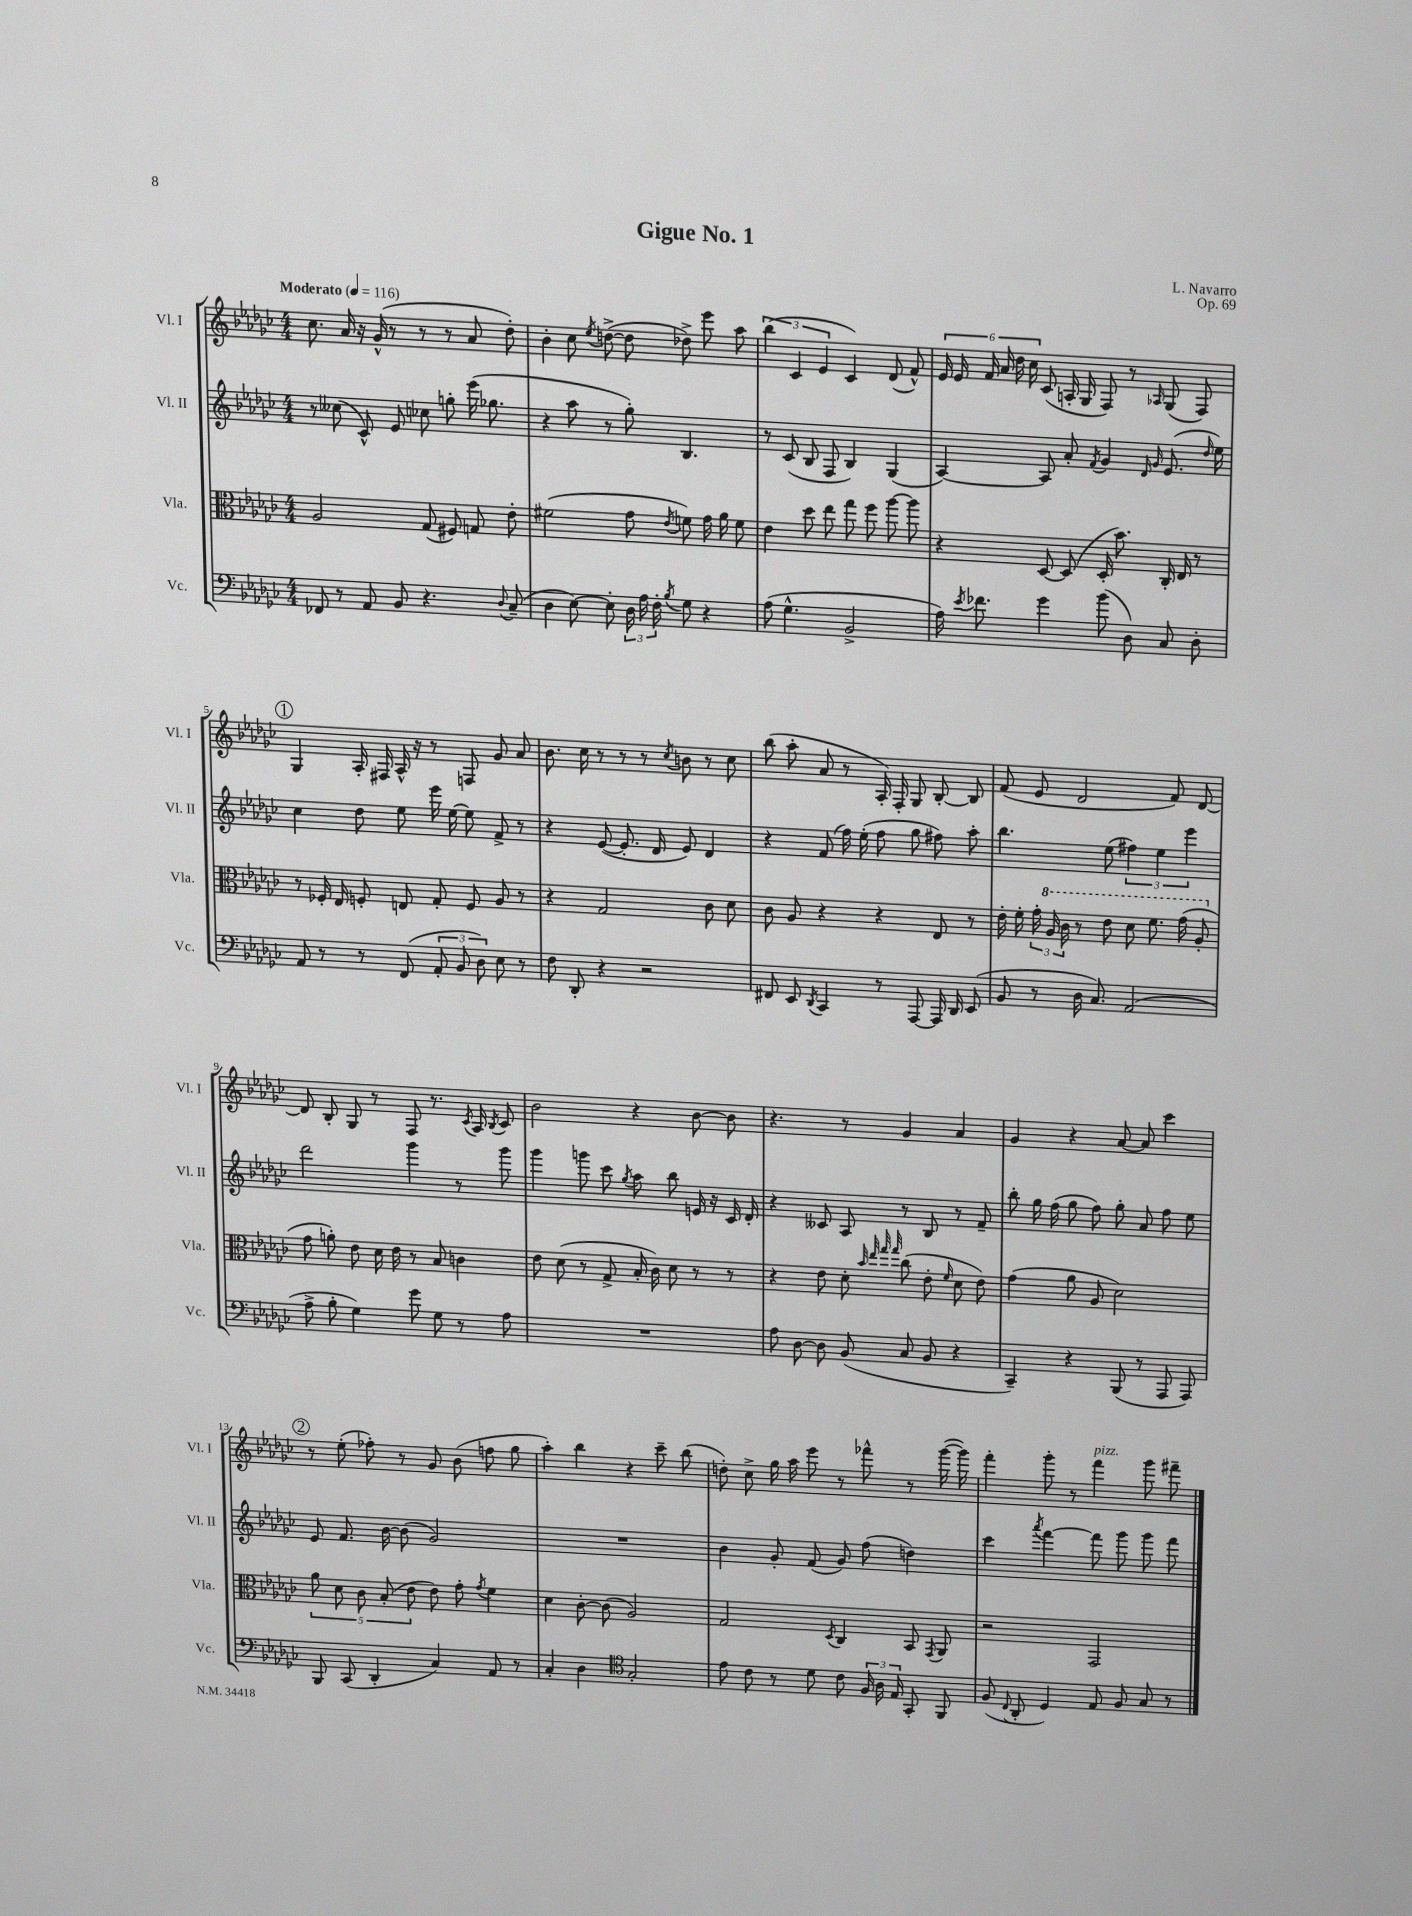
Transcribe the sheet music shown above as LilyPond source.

\header { title = "Gigue No. 1" composer = "L. Navarro" opus = "Op. 69" }
<<
\new StaffGroup <<
\new Staff = "s0" \with { instrumentName = "Vl. I" shortInstrumentName = "Vl. I" } {
    \clef treble \key ges \major \numericTimeSignature \time 4/4 \tempo "Moderato" 4 = 116
    \autoBeamOff ces''8. aes'16 r16 ges'16-^( r8 r8 r8 aes'8 des''8-.) |
    bes'4-. ces''8 \acciaccatura { ees''8 } d''8~->( d''8 des''8->) ees'''8 aes''8 |
    \tuplet 3/2 { bes''4( ces'4 ees'4 } ces'4) des'8( f'8-^) |
    \tuplet 6/4 { ees'16 ees'16 f'16 aes'16 des''16 ces''16 } ces'8( a16-. ges16 f8) r8 \grace { aes16 } ges8( f8) |
    \mark \markup { \circle "1" } ges4 aes16-. fis16 aes16-^ r16 r8 f8 ges'8 aes'8 |
    bes'8. ces''16 r8 r8 r8 \acciaccatura { ces''8 } b'8 r8 ces''8 |
    bes''8( aes''8-. aes'8 r8 aes16-.) f16-. ges8 bes8~-. bes8 |
    f'8( ees'8 des'2 f'8) des'8~ |
    des'8 bes8-. ges8 r8 f8 r8. \acciaccatura { ces'8 } aes16 \acciaccatura { bes8 } ces'8 |
    bes'2 r4 bes'8~ bes'8 |
    r4. r8 ges'4 aes'4 |
    ges'4 r4 aes'8~ aes'8 ces'''4 |
    \mark \markup { \circle "2" } r8 ees''8-.( fes''8-.) r8 ges'8 bes'8( f''8 ges''8 |
    aes''4-.) bes''4 r4 ces'''8-- bes''8( |
    d''8-.) ces''8-> ges''16 aes''16 ees'''8 r8 fes'''8-^ r8 ges'''16~( ges'''16) |
    f'''4-. ges'''8-. r8 f'''4^\markup { \italic "pizz." } ges'''8 fis'''8-- \bar "|." |
}
\new Staff = "s1" \with { instrumentName = "Vl. II" shortInstrumentName = "Vl. II" } {
    \clef treble \key ges \major \numericTimeSignature \time 4/4
    \autoBeamOff r8 ceses''8( ces'8-^) ees'8 ces''8 g''8-. ees'''16( ges''8. |
    r4 aes''8 r8 ges''8-.) bes4. |
    r8 ces'8( bes8 f8 bes4) ges4( |
    aes4~) aes8 aes'8-. \acciaccatura { f'8 } ges'4 \grace { des'16 ges'16 } ees'8.( \grace { des''16 } ees''16) |
    \mark \markup { \circle "1" } ces''4 des''8 ees''8 ees'''16 ees''16~ ees''8 f'8-> r8 |
    r4 ees'8~( ees'8.-. des'16 ees'8) des'4 |
    r4 f'8( f''16) ees''16-.( f''8 ges''8 fis''8) aes''8-. |
    bes''4. ees''8( \tuplet 3/2 { fis''4) ees''4 ees'''4 } |
    des'''2 ges'''4 r8 ges'''8 |
    ges'''4 g'''8 ces'''8 \acciaccatura { ges''8 } aes''8 bes''8 e'16 r16 ces'16 des'16-. |
    r4 ceses'8 aes8 r8 bes8 r8 f'8-- |
    bes''8-. ges''16 f''16( ges''8 f''8) ges''8-. aes'8 f''8 ees''8 |
    \mark \markup { \circle "2" } ees'8 f'8. bes'16~ bes'8( ges'2) |
    R1 |
    bes'4 ges'8-. f'8( ges'8) f''8( d''4) |
    ces'''4 \acciaccatura { aes'''8 } f'''4~ f'''8 ges'''8 ges'''8 f'''8 \bar "|." |
}
\new Staff = "s2" \with { instrumentName = "Vla." shortInstrumentName = "Vla." } {
    \clef alto \key ges \major \numericTimeSignature \time 4/4
    \autoBeamOff aes2 ges8( fis8) g8 ees'8-. |
    fis'2( ges'8 \acciaccatura { ees'8 } f'8) ges'16 aes'16 f'8 |
    ees'4 des''8 ees''8 ges''8 f''8 aes''8~ aes''8 |
    r4 des8~ des8( des16-. bes'8.) ces16-. ees16 r8 |
    \mark \markup { \circle "1" } r8 fes16-. ees16 f8-. e8 ges8-. f8 aes8 r8 |
    r4 ges2 ces'8 des'8 |
    ces'8 aes8 r4 r4 ees8 r8 |
    ees'16-. f'16-. \tuplet 3/2 { ges'16-. \ottava #1 aes'16 ces''16 } r8 ees''8 des''8 f''8. ges''16( aes'8-. \ottava #0 |
    ges'8 a'8-.) ees'8 des'16 ees'16 r8 bes8 c'4 |
    ees'8 des'8( r8 ges8-> bes16-. ces'16) des'8 r8 r8 |
    r4 ees'8 des'8-. \grace { bes'32 ees''32 ges''32 ges''32 } ces''8( ees'8-. \grace { f'16 } des'8 ees'8) |
    ges'4( aes'8 aes8 des'2) |
    \mark \markup { \circle "2" } \tuplet 5/4 { aes'8 des'8 ces'8 bes8-.( ees'8 } ees'8) ges'8-. \acciaccatura { ges'8 } f'4 |
    des'4 ces'8~-. ces'8( aes2) |
    ges2 \acciaccatura { des8 } ces4 bes,8 \acciaccatura { ges,8 } aes,8 |
    r2 ges,2 \bar "|." |
}
\new Staff = "s3" \with { instrumentName = "Vc." shortInstrumentName = "Vc." } {
    \clef bass \key ges \major \numericTimeSignature \time 4/4
    \autoBeamOff fes,8 r8 aes,8 bes,8 r4. \appoggiatura { des8 } ces8--( |
    des4 ees8~) ees8-. \tuplet 3/2 { des16 aes16 f16-. } \acciaccatura { bes8 } ges8 r4 |
    aes8( ges4.-^ bes,2-> |
    aes16) \acciaccatura { ees'8 } fes'8. ges'4 bes'8( des8) ces8 des8-. |
    \mark \markup { \circle "1" } aes,8 r8 r8 f,8( \tuplet 3/2 { aes,8-. bes,8 des8) } ees8 r8 |
    f8 des,8-. r4 r2 |
    fis,8 ees,8 \acciaccatura { des,8 } ces,4 r8 aes,,8~ aes,,16 des,16 ees,8( |
    bes,8 r8 des16 ces8.) aes,2( |
    aes8-> bes8-. ges4) ges'8 ges8 r8 aes8 |
    R1 |
    aes8 des8~ des8 bes,8( ces8 bes,8 r4 |
    ces,4--) r4 bes,,8( r8 aes,,8 aes,,8) |
    \mark \markup { \circle "2" } bes,,8 ces,8( des,4-. ces4) aes,8 r8 |
    ces4-. des4 \clef tenor ges2-. |
    ees'8 ces'8 r8 des'8 ces'8 \tuplet 3/2 { f16 aes16 ees16 } ges,8-. f,8 |
    f8( \appoggiatura { ces8 } aes,8-. des4) ees8 f8 ges8 r8 \bar "|." |
}
>>
>>
